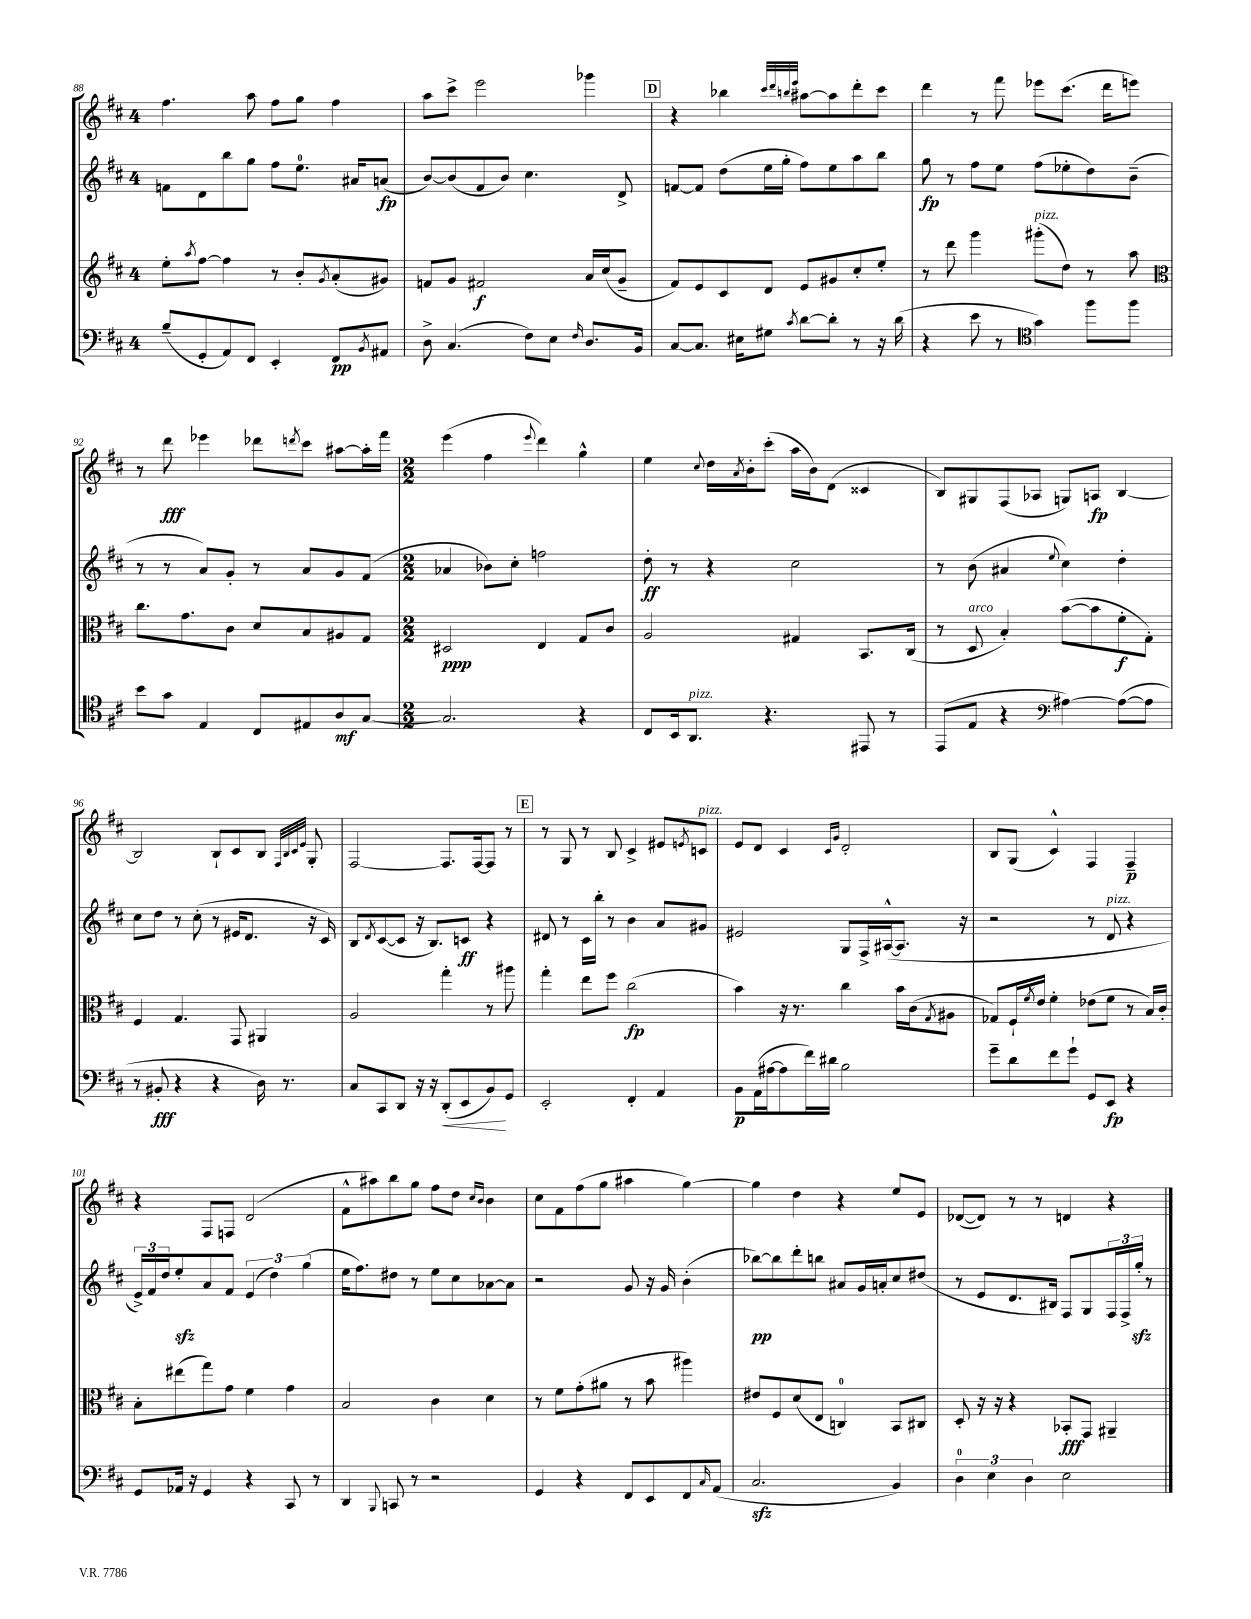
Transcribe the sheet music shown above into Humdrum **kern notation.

**kern	**kern	**kern	**kern
*staff4	*staff3	*staff2	*staff1
*clefF4	*clefG2	*clefG2	*clefG2
*k[f#c#]	*k[f#c#]	*k[f#c#]	*k[f#c#]
*M4/4	*M4/4	*M4/4	*M4/4
(8B~	8ee'	8f	4.ff#
.	8qaa	.	.
8GG'	[8ff#	8d	.
8AA)	4ff#]	8bb	.
8FF#	.	8gg	8aa
4EE'	8r	8ff#	8ff#
.	8b'	8.ee	8gg
.	8qg	.	.
8FF#	(8a'	.	4ff#
.	.	16a#	.
8qBB	.	.	.
8AA#	8g#)	(8a	.
=	=	=	=
8D^	8f	[8b)	8aa
(4.C#	8g	(8b]	8ccc#^
.	2f#	8f#	2eee
.	.	8b)	.
8F#)	.	4.cc#	.
8E	.	.	.
16qqF#	.	.	.
8.D	16a	.	4ggg-
.	(16cc#	.	.
.	8g~	8d^	.
16BB	.	.	.
=	=	=	=
[8C#	8f#)	[8f	4r
8.C#]	8e	8f]	.
.	8c#	(8dd	4bb-
16E#	.	.	.
8G#	8d	16ee	.
.	.	16gg'	.
.	.	.	32qqccc#
.	.	.	32qqddd
.	.	.	32qqbb
8qc#	.	.	32qqeee
[8d	8e	8ff#)	[8aa#
8d']	8g#	8ee	8aa#]
8r	8cc#'	8aa	8ddd'
16r	8ee'	8bb	8ccc#
(16d	.	.	.
=	=	=	=
4r	8r	8gg	4ddd
.	8ddd	8r	.
8e	4ggg	8ff#	8r
8r	.	8ee	8fff#
*clefC4	*	*	*
4g)	(8ggg#'	(8ff#	8eee-
.	8dd)	8ee-'	(8.ccc#
8ff#	8r	8dd)	.
.	.	.	16ddd
8ff#	8aa	(8b~	8eee)
=	=	=	=
*	*clefC3	*	*
8b	8.cc#	8r	8r
8g	.	8r	8ddd
.	8.g	.	.
4E	.	8a)	4eee-
.	8c#	8g'	.
8C#	8d	8r	8ddd-
.	.	.	8qddd
8E#	8B	8a	8ccc#
8A	8A#	8g	[8aa#
[8G	8G	(8f#	16aa#']
.	.	.	16fff#
=	=	=	=
*M2/2	*M2/2	*M2/2	*M2/2
2.G]	2D#	4a-	(4eee
.	.	8b-)	4ff#
.	.	8cc#'	.
.	.	.	8qqeee
.	4E	2ff	4ddd)
4r	8G	.	4gg^^
.	8c#	.	.
=	=	=	=
8C#	2A	8dd'	4ee
16BB	.	8r	.
8.AA	.	.	.
.	.	.	8qqcc#
.	.	4r	16dd
.	.	.	8qa
.	.	.	16b'
4.r	.	.	(8ccc#'
.	4G#	2cc#	16aa
.	.	.	16b)
.	.	.	(8d
8EE#	8.BB	.	4c##
8r	.	.	.
.	(16C#	.	.
=	=	=	=
(8EE	8r	8r	8B)
8E	8D	(8b	8G#
4r	4B')	4a#	(8F#
.	.	.	8A-
*clefF4	*	*	*
.	.	8qqee	.
[4A#)	([8b	4cc#)	8G)
.	8b]	.	8A
(8A#_	8f#'	4dd'	[4B
8A#]	8G')	.	.
=	=	=	=
8r	4F#	8cc#	2B]
8BB#'	.	8dd	.
4r	4.G	8r	.
.	.	(8cc#'	.
4r	.	8r	8B`
.	8GG	16e#	8c#
.	.	8.d	.
16D)	4AA#	.	8B
8.r	.	.	.
.	.	.	32qqF#
.	.	.	32qqB
.	.	.	32qqc#
.	.	.	32qqe
.	.	16r	8G'
.	.	16c#)	.
=	=	=	=
8C#	2A	8B	[2F#
.	.	8qd	.
8CC#	.	([8c#	.
8DD	.	8c#]	.
16r	.	16r	.
16r	.	8.B)	.
(8DD'	4gg'	.	8.F#]
8EE	.	8c	.
.	.	.	[16F#
8BB)	8r	4r	8F#]
8GG	8aa#	.	8r
=	=	=	=
2EE'	4gg'	8d#	8r
.	.	8r	8G
.	8ee	16c#	8r
.	.	16bb'	.
.	8ff#	8r	8B
4FF#'	(2cc#	4b	4c#^
4AA	.	8a	8e#
.	.	.	8qe
.	.	8g#	8c
=	=	=	=
8BB	4b)	2e#	8e
(16AA	.	.	8d
[16A#	.	.	.
8A#]	16r	.	4c#
.	8.r	.	.
16f#)	.	.	.
16d#	.	.	.
.	.	.	16qqc#
.	.	.	16qqg
2B	4cc#	8G	2d'
.	.	16F#^	.
.	.	([16A#^^	.
.	16b	8.A#]	.
.	(16c#	.	.
.	8qG	.	.
.	8A#	.	.
.	.	16r	.
=	=	=	=
8g~	8G-)	2r	8B
8d	16F#`	.	(8G
.	8qf#	.	.
.	16e	.	.
8f#	4f#'	.	4c#^^)
8g`	.	.	.
8GG	(8e-	8r	4F#
8EE	8f#	8d	.
4r	8r	4r	4F#~
.	16B)	.	.
.	16c#'	.	.
=	=	=	=
8GG	8B'	24e^)	4r
.	.	24f#	.
.	.	24dd	.
16AA-	(8ee#	8ee'	.
16r	.	.	.
4GG	8gg)	8a	8F#
.	8g	8f#	8F
4r	4f#	(6e	(2d
.	.	6dd)	.
8CC#	4g	.	.
.	.	(6gg	.
8r	.	.	.
=	=	=	=
4DD	2B	16ee	8f#^^
.	.	8.ff#)	.
.	.	.	8aa#)
8qqBBB	.	.	.
8CC	.	8dd#	8bb
8r	.	8r	8gg
2r	4c#	8ee	8ff#
.	.	8cc#	8dd
.	.	.	16qqcc#
.	.	.	16qqb
.	4d	[8a-	4b
.	.	8a-]	.
=	=	=	=
4GG	8r	2r	8cc#
.	8f#	.	8f#
4r	(8g'	.	(8ff#
.	8a#	.	8gg
8FF#	8r	8g	4aa#
8EE	8b	16r	.
.	.	16g	.
8FF#	4aa#)	(4b'	[4gg)
16qqC#	.	.	.
(8AA	.	.	.
=	=	=	=
2.C#	8e#	[8bb-)	4gg]
.	8F#	8bb-]	.
.	(8d	8ddd'	4dd
.	8E	8bb	.
.	4C)	8a#	4r
.	.	16g	.
.	.	16a'	.
4BB)	8BB	8cc#	8ee
.	8C#	(8dd#	8e
=	=	=	=
6D	8D'	8r	([8d-
.	16r	8e	8d-])
6E	.	.	.
.	16r	.	.
.	4r	8.d	8r
6D	.	.	.
.	.	.	8r
.	.	16B#)	.
2E	8BB-'	8F#	4d
.	8GG	8G	.
.	4AA#~	24F#	4r
.	.	24F#^	.
.	.	24gg'	.
.	.	8r	.
==	==	==	==
*-	*-	*-	*-
